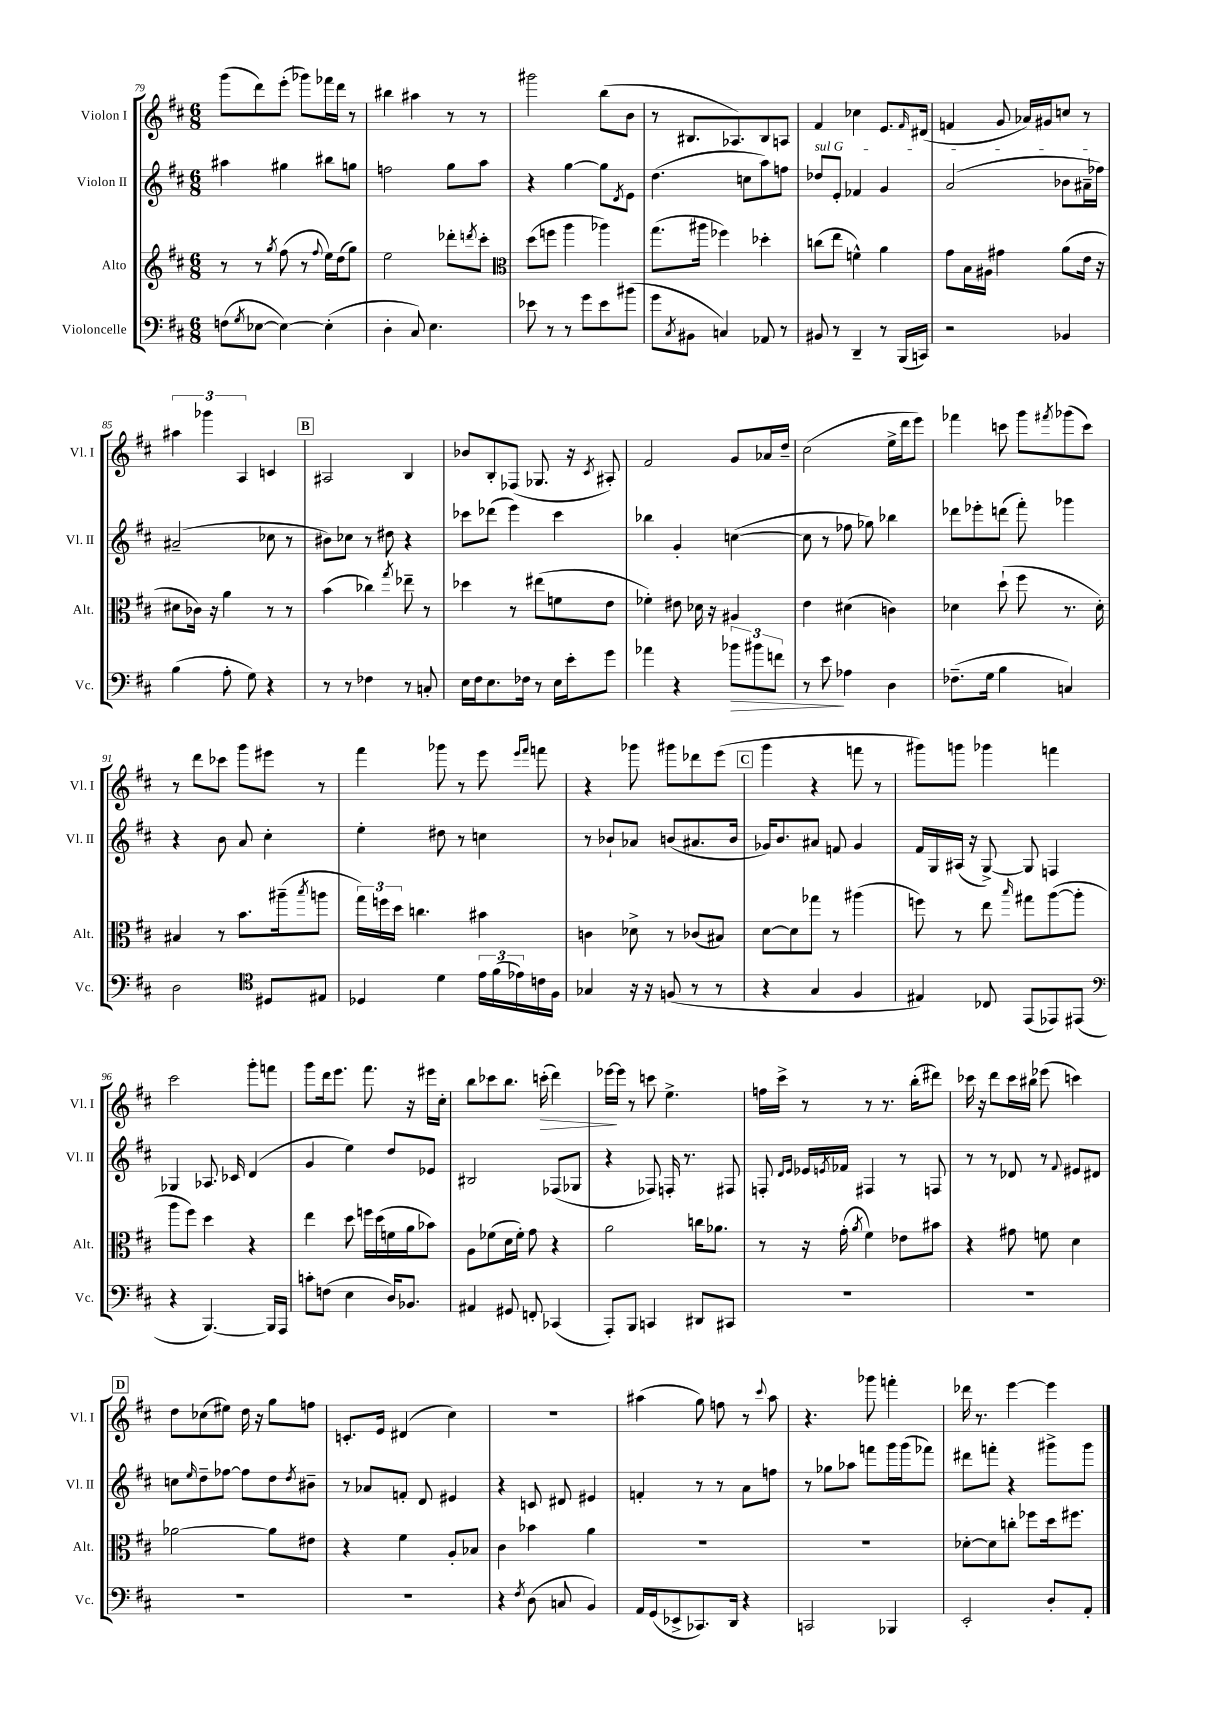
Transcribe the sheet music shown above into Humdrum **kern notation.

**kern	**kern	**kern	**kern
*staff4	*staff3	*staff2	*staff1
*clefF4	*clefG2	*clefG2	*clefG2
*k[f#c#]	*k[f#c#]	*k[f#c#]	*k[f#c#]
*M6/8	*M6/8	*M6/8	*M6/8
(8F	8r	4aa#	(8ggg
8qG	.	.	.
[8E-	8r	.	8ddd)
.	8qgg	.	.
4E-_)	(8ff#	4gg#	(8eee'
.	8r	.	8ggg-)
.	8qqff#	.	.
(4E-']	16ee)	8bb#	16fff-
.	(16dd	.	16ddd
.	8gg)	8gg	8r
=	=	=	=
4D'	2ee	2ff	4bb#
8C#)	.	.	4aa#
4.E	.	.	.
.	8ddd-'	8gg	8r
.	8qddd	.	.
.	8ccc#'	8aa	8r
=	=	=	=
*	*clefC3	*	*
8e-	(8dd	4r	2ggg#
8r	8ff	.	.
8r	4aa	[4gg	.
8g	.	.	.
8e-	4aa-)	8gg]	(8bb
.	.	8qd	.
(8b#	.	8e	8b
=	=	=	=
8g	(8.gg	(4.dd	8r
8qC#	.	.	.
8BB#	.	.	8.B#
.	16aa#	.	.
4C)	4ff-)	.	.
.	.	.	8.A-)
.	.	8cc	.
8AA-	4dd-'	8aa)	8B#
8r	.	8ff	8A
=	=	=	=
8BB#	(8cc	8dd-	4f#
8r	8ee	8e'	.
4DD~	4f^^)	4f-	4cc-
8r	4a	4g	8.e
(16BBB	.	.	.
.	.	.	16qqf#
16CC)	.	.	(16d#
=	=	=	=
2r	8g	(2a	4f
.	16B	.	.
.	16A#	.	.
.	4g#	.	8g
.	.	.	16a-)
.	.	.	16g#
4BB-	(8a	8b-	8cc
.	16e	16a#~	8r
.	16r	16ff-)	.
=	=	=	=
(4B	8d#	(2a#~	6aa#
.	16c-)	.	.
.	.	.	6ggg-
.	16r	.	.
8A'	4a	.	.
.	.	.	6A
8G)	.	.	.
4r	8r	8cc-	4c
.	8r	8r	.
=	=	=	=
8r	(4b	8b#)	2A#
8r	.	8cc-	.
4F-	4cc-)	8r	.
.	.	8dd#	.
.	8qgg	.	.
8r	8ee-~	4r	4B
8C'	8r	.	.
=	=	=	=
16E	4dd-	8ccc-	8b-
16F#	.	.	.
8.E	.	(8ddd-	8B'
.	8r	4eee)	(8F-
16F-	.	.	.
8r	(8ee#	.	8.G-
16E	8f	4ccc-	.
16e'	.	.	16r
.	.	.	8qc#
8g	8e	.	8A#')
=	=	=	=
4a-	4f-')	4bb-	2f#
4r	8e#	4g'	.
.	16d-	.	.
.	16r	.	.
12b-	4A#	([4cc	8g
12b#	.	.	.
.	.	.	16a-
12f	.	.	.
.	.	.	16dd~
=	=	=	=
8r	4e	8cc]	(2cc#
8e	.	8r	.
4A-	(4d#	8ff-	.
.	.	8gg-)	.
4D	4c)	4bb-	16ee^
.	.	.	16ddd
.	.	.	8eee)
=	=	=	=
(8.F-~	4d-	8ddd-	4fff-
.	.	8eee-'	.
16G	.	.	.
4B	(8dd`	(8ddd	8ccc
.	8ff#	8fff#')	8ggg
.	.	.	8qfff#
4C)	8.r	4ggg-	(8ggg-
.	.	.	8ccc)
.	16d-')	.	.
=	=	=	=
2D	4B#	4r	8r
.	.	.	8ddd
.	8r	8b	8ccc-
.	8.b	8a	8ggg
*clefC4	*	*	*
8D#	.	4cc#'	8eee#
.	(16aa#~	.	.
.	8qbb	.	.
8E#	8aa	.	8r
=	=	=	=
4D-	24gg)	4ee'	4fff#
.	24ff	.	.
.	24dd	.	.
.	4.cc	.	.
4d	.	8dd#	8ggg-
.	.	8r	8r
24e	4b#	4cc	8eee
(24f#	.	.	.
24e-)	.	.	.
.	.	.	16qqeee
.	.	.	16qqfff#
16c	.	.	8fff
16F#	.	.	.
=	=	=	=
4G-	4c	8r	4r
.	.	8b-`	.
16r	8d-^	8a-	8ggg-
16r	.	.	.
(8F	8r	(8b	8ggg#
8r	(8c-	8.a#	8ddd-
8r	8B#)	.	(8eee
.	.	16b	.
=	=	=	=
4r	[8d	16g-)	4ggg
.	.	8.b	.
.	8d]	.	.
4G	8gg-	8a#	4r
.	8r	8f	.
4F#	(4aa#	4g-	8fff
.	.	.	8r
=	=	=	=
4E#)	8ff)	16f#	8ggg#)
.	.	16G	.
.	8r	(16A#	8ggg
.	.	16r	.
8C-	8ee	[8G^)	4ggg-
.	16qqbb	.	.
(8EE	8gg#	8G]	.
8EE-)	([8aa	4F	4fff
(8EE#	8aa']	.	.
=	=	=	=
*clefF4	*	*	*
4r	8aa	4G-	2ccc#
.	8ff#)	.	.
[4.BBB)	4dd	8.A-	.
.	.	16c-	.
.	4r	(4d	8ggg'
16BBB]	.	.	8fff
16AAA	.	.	.
=	=	=	=
8c'	4ee	4g	8ggg
(8F	.	.	16ddd
.	.	.	8.eee
4E	8dd	4ee)	.
.	16ff	.	8.fff#
.	(16dd	.	.
16D)	16f	8dd	.
8.BB-	16a	.	16r
.	8b-)	8e-	16eee#
.	.	.	16cc#'
=	=	=	=
4AA#	8A	2B#	8bb
.	(8f-	.	8ccc-
8GG#	16d	.	8.bb
.	16f-')	.	.
8FF'	8g	.	.
.	.	.	(16ccc'
(4CC-	4r	(8F-	4ddd)
.	.	8G-	.
=	=	=	=
8AAA')	2a	4r	[16eee-
.	.	.	16eee-]
8BBB	.	.	8r
4CC	.	8F-)	8ccc
.	.	16F'	4.ee^
.	.	8.r	.
8DD#	16cc	.	.
.	8.a-	.	.
8CC#	.	8F#	.
=	=	=	=
2.r	8r	8F'	16ff
.	.	.	16ccc#^
.	.	16qqd	.
.	.	16qqe	.
.	16r	16e-	8r
.	.	8qe	.
.	(16g'	16f-	.
.	8qa	.	.
.	4f#)	4F#	8r
.	.	.	8.r
.	8e-	8r	.
.	.	.	(16bb'
.	8b#	8F	8ddd#)
=	=	=	=
2.r	4r	8r	16ccc-
.	.	.	16r
.	.	8r	8ddd
.	8g#	8d-	16ccc-
.	.	.	16bb#
.	8f	8r	(8eee-
.	.	8qqf#	.
.	4d	8e#	4ccc)
.	.	8d#	.
=	=	=	=
2.r	[2a-	8cc	8dd
.	.	16qqee	.
.	.	8dd~	(8cc-
.	.	[8ff-	8ee#)
.	.	8ff-]	16dd
.	.	.	16r
.	8a-]	8dd	8gg
.	.	8qdd	.
.	8e#	8b#~	8ff
=	=	=	=
2.r	4r	8r	8.c'
.	.	8a-	.
.	.	.	16e
.	4f#	8f'	(4d#
.	.	8d	.
.	8A'	4e#	4cc#)
.	8B-	.	.
=	=	=	=
4r	4c#	4r	2.r
8qF#	.	.	.
(8D	4b-	8c	.
8C	.	8d#	.
4BB)	4a	4e#	.
=	=	=	=
16AA	2.r	4f'	(4aa#
(16GG	.	.	.
8EE-^	.	.	.
8.CC-)	.	8r	8gg)
.	.	8r	8ff
16DD	.	.	.
4r	.	8a	8r
.	.	.	8qqccc#
.	.	8ff	8aa#
=	=	=	=
2CC	2.r	8r	4.r
.	.	8gg-	.
.	.	8aa-	.
.	.	8fff	8ggg-
4BBB-	.	16ggg	4fff'
.	.	(16ggg	.
.	.	8fff-)	.
=	=	=	=
2EE'	[8d-'	8ddd#	16ddd-
.	.	.	8.r
.	8d-]	8fff'	.
.	8cc'	4r	[4eee
.	8ff-	.	.
8D'	16dd	8ggg#^	4eee]
.	8.ff#	.	.
8AA'	.	8ggg#	.
==	==	==	==
*-	*-	*-	*-
